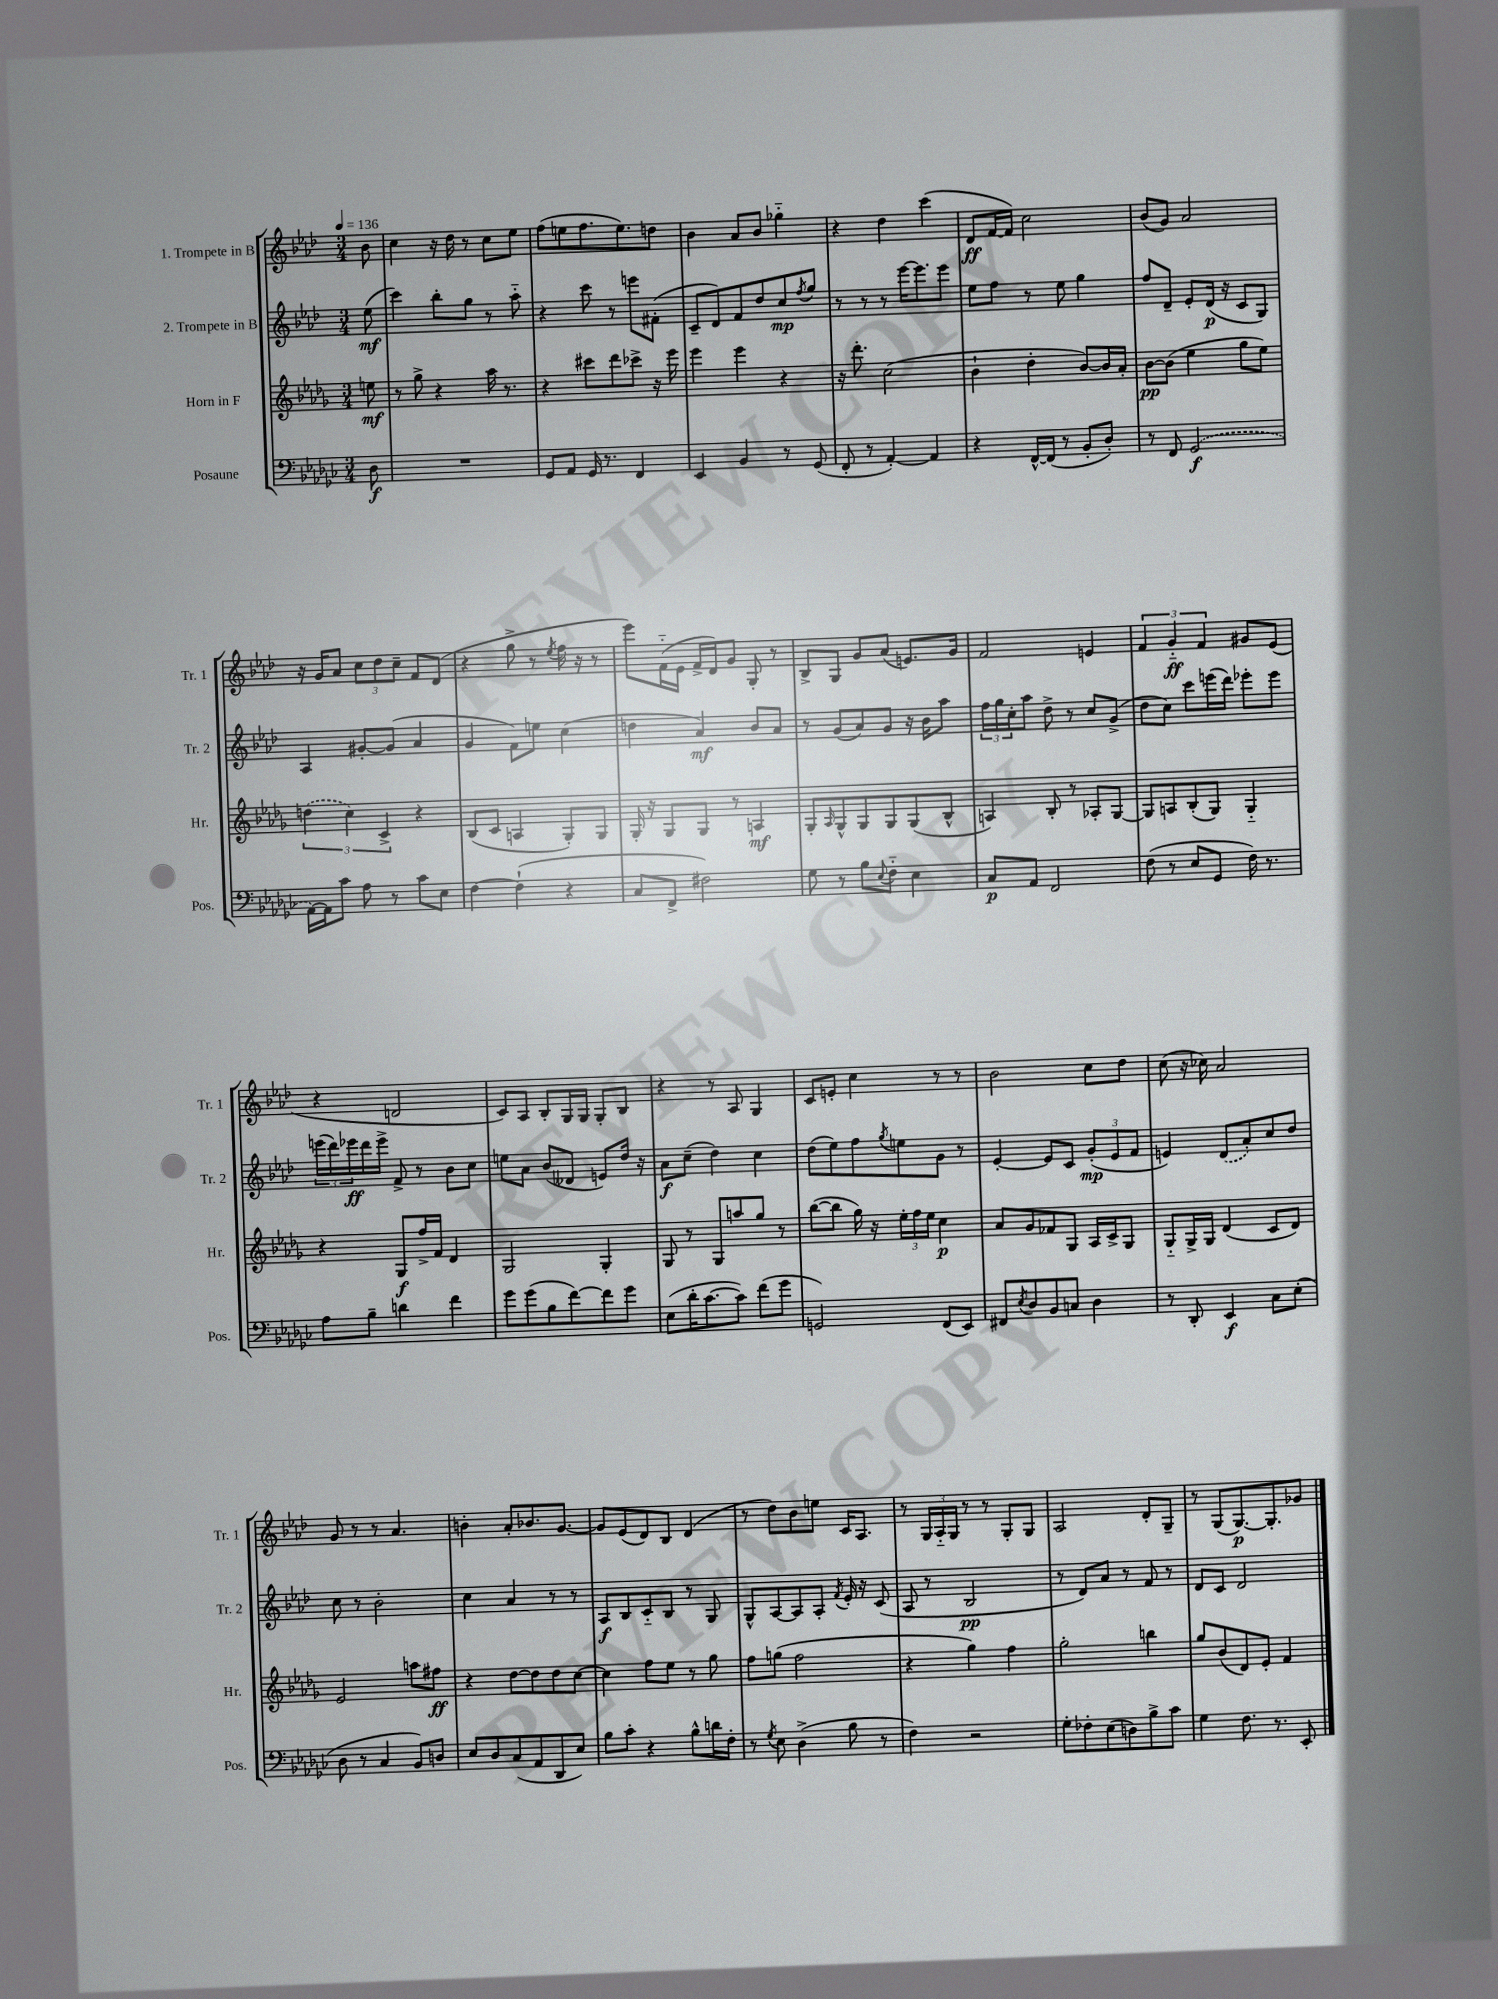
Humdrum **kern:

**kern	**kern	**kern	**kern
*staff4	*staff3	*staff2	*staff1
*clefF4	*clefG2	*clefG2	*clefG2
*k[b-e-a-d-g-c-]	*k[b-e-a-d-g-]	*k[b-e-a-d-]	*k[b-e-a-d-]
*M3/4	*M3/4	*M3/4	*M3/4
*MM136	*MM136	*MM136	*MM136
8D-\	8ee\	(8ee-\	8b-\
=	=	=	=
2.r	8r	4ccc\)	4cc\
.	8gg-^\	.	.
.	4r	8bb-'\L	16r
.	.	.	16dd-\
.	.	8gg\J	8r
.	16aa-\	8r	8cc\L
.	8.r	.	.
.	.	8aa-'~\	8ee-\J
=	=	=	=
8GG-/L	4r	4r	(8ff\L
8AA-/J	.	.	8ee\
16GG-/	8ccc#\L	8ccc\	8.ff\
8.r	.	.	.
.	8ddd-\	8r	.
.	.	.	8.ee\)
4FF/	8ccc-^\J	8eee\L	.
.	16r	(8f#'\J	8dd\J
.	16eee-\	.	.
=	=	=	=
4EE-/	4eee-\	8c~/L	4b-\
.	.	8d-/)	.
4BB-/	4eee-\	8f/	8a-/L
.	.	8dd-/	8b-/J
8r	4r	8cc/	4gg-'~\
.	.	8qff/	.
(8GG-/	.	8gg/J	.
=	=	=	=
8FF'/	16r	8r	4r
.	8.ddd-'\	.	.
8r	.	8r	.
[4AA-'/)	(2cc\	8r	4dd-\
.	.	[16eee-\LK	.
.	.	8.eee-\]	.
4AA-/]	.	.	(4ccc\
.	.	8eee-\J	.
=	=	=	=
4r	4b-`\	8ee-\L	8d-/L
.	.	8ff\J	[16f/L
.	.	.	16f/]JJ)
[16FF^^/LL	4dd-'\	8r	2cc\
(16FF/]JJ	.	.	.
8r	.	8ee-\	.
8BB-'/L	[8b-/L)	4gg\	.
8D-'/J)	16b-/]L	.	.
.	16a-'/JJ	.	.
=	=	=	=
8r	[8b-\L	8ff/L	(8b-/L
8FF/	(8b-\]J	8d-~/J	8g/J)
(2GG-/	4ee-\	8e-'/L	2a-/
.	.	(16d-/Jk	.
.	.	16r	.
.	8gg-\L	8c/L	.
.	8ee-\J)	8G/J)	.
=	=	=	=
[16AA-\LL)	(6dd\	4A-/	16r
16AA-\]J	.	.	16g/LK
8c-\J	.	.	8a-/J
.	6cc\)	.	.
8A-\	.	[8g#'/L	12cc\L
.	6c^/	.	12dd-\
8r	.	(8g#/]J	.
.	.	.	12cc~\J
8c-\L	4r	4a-/	8f/L
8E-\J	.	.	(8d-/J
=	=	=	=
[4F\	(8B-/L	4g/	4r
.	8c/J	.	.
(4F`\]	4A/	8f\L)	8gg^\
.	.	8ee\J	8r
.	.	.	8qee-/
4r	8G-'/L)	(4cc\	16ff\
.	.	.	16r
.	8G-/J	.	8r
=	=	=	=
8C-/L	16G-'/	4dd\	8eee-\L)
.	16r	.	.
8FF^/J	8G-/L	.	(16f'~\L
.	.	.	16e-\JJ
2F#\)	8G-/J	4a-/)	16f^/LL
.	.	.	16d-/J)
.	8r	.	8g/J
.	4A/	8b-/L	8G'/
.	.	8a-/J	8r
=	=	=	=
8G-\	8G-'/L	8r	8B-^/L
.	16qqA-/	.	.
8r	8G-^^/	(8g/L	8G/J
8B-\L	8G-/	8a-/)	8g/L
8qqE-/	.	.	.
8F'~\J	8G-/	8g/J	(8a-/J
4E-\	(8G-/	16r	8.e/L)
.	.	16b-\LK	.
.	8B-^^/J	8aa-\J	.
.	.	.	16g/Jk
=	=	=	=
8C-/L	4A/)	24ff\LL	2f/
.	.	24gg\	.
.	.	24cc'\J	.
8AA-/J	.	8aa-\J	.
2FF/	8B-'/	8dd-^\	.
.	8r	8r	.
.	8A-'/L	8cc/L	4e/
.	[8G-/J	(8g^/J	.
=	=	=	=
(8F\	8G-/]L	8dd-\L	6f/
8r	8A/	8cc\J)	.
.	.	.	6g'~/
8E-/L	(8B-'/	8ccc\L	.
.	.	.	6f/
8GG-/J	8G-/J)	(16eee\L	.
.	.	16ddd-\JJ)	.
16F\)	4G-'~/	8eee-'\L	8g#/L
8.r	.	.	.
.	.	8eee-\J	(8e-/J
=	=	=	=
8A-\L	4r	(24eee\LL	4r
.	.	24ddd-\)	.
.	.	24eee-\	.
8B-~\J	.	16ddd-\	.
.	.	16eee-^\JJ	.
4d\	8G-/L	8f^/	2d/
.	16ff^/L	8r	.
.	16f/JJ	.	.
4f\	4d-/	8b-\L	.
.	.	8cc\J	.
=	=	=	=
8g-\L	2G-/	8ee\L	8c/L)
(8g-\	.	8a-\J	8A-/J
8B-\	.	(8b-/L	8B-'/L
[8f\)	.	8d--/J	16G/L
.	.	.	16G/JJ
8f\]	4G-'/	8e/L)	8G'/L
8g-\J	.	16dd-/Jk	8B-/J
.	.	16r	.
=	=	=	=
(8E-\L	8G-/	8a-\L	4r
16d-'\K	8r	(8cc~\J	.
[8.c-\	.	.	.
.	8G-/L	4dd-\)	8r
8c-\]J)	8aa/	.	8A-/
(8f\L	8gg-/J	4cc\	4G/
8g-\J	8r	.	.
=	=	=	=
2GG/)	([8bb-\L	(8dd-\L	8c/L
.	8bb-\]J	8ee-\)	8e'/J
.	16gg-\)	8ff\	4cc\
.	16r	.	.
.	.	8qgg/	.
.	24ee-'\LL	8ee\	.
.	24ff\	.	.
.	24ee-\JJ	.	.
(8FF/L	4cc\	8g\J	8r
8EE-/J)	.	8r	8r
=	=	=	=
8FF#/L	8a-/L	[4e-'/	2b-\
8qE-/	.	.	.
8D-/	8g-/	.	.
8BB-/	8f-/	8e-/]L	.
8C/J	8G-/J	8c/J	.
4D-\	16A-/LL	(12g'/L	8cc\L
.	16c^/J	.	.
.	.	12e-/	.
.	8G-/J	.	8dd-\J
.	.	12f/J	.
=	=	=	=
8r	8G-'~/L	4e/)	(8cc\
8DD-'/	16G-^/L	.	16r
.	16G-/JJ	.	16cc-\)
4EE-/	(4d-/	(8d-/L	2a-/
.	.	8a-'/)	.
8C-\L	8c/L	8cc/	.
(8E-'\J	8d-/J)	8dd-/J	.
=	=	=	=
8D-\	2e-/	8cc\	8g/
8r	.	8r	8r
4C-/	.	2b-'\	8r
.	.	.	4.a-/
8BB-/L)	8aa\L	.	.
8D/J	8ff#\J	.	.
=	=	=	=
8E-/L	4r	4cc\	4b'\
8D-/	.	.	.
(8C-/	[8dd-\L	4a-/	8a-'/L
8AA-/	8dd-\]	.	8.b-/
8DD-/	8dd-\	8r	.
.	.	.	[8.g/J
8E-/J)	[8cc\J	8r	.
=	=	=	=
8B-\L	4cc\]	8A-/L	8g/]L
8c-'\J	.	8B-/	(8e-/
4r	8ff\L	8c'~/	8d-/)
.	8ee-\J	8B-/J	8B-/J
8B-^^\L	8r	8r	(4d-/
16d\L	8gg-\	8G/	.
16F'\JJ	.	.	.
=	=	=	=
8r	8ff\L	8G^^/L	8r
8qG-/	.	.	.
8E-\	(8gg\J	[8A-/	8dd-\L)
(4D-^\	2ff\	8A-/]	8b-\
.	.	8A-'/J	8ee\J
.	.	8qf/	.
8B-\	.	16e-'/	16c/LK
.	.	16r	8.A-/J
8r	.	(8c/	.
=	=	=	=
4F\)	4r	8A-/	8r
.	.	8r	24G/LL
.	.	.	24A-'~/
.	.	.	24G/JJ
2r	4gg-\)	2B-/	8r
.	.	.	8r
.	4ff\	.	8G'/L
.	.	.	8G/J
=	=	=	=
8G-'\L	2gg-'\	8r	2A-/
8F-'\	.	8d-/L)	.
(8E-\	.	8a-/J	.
8D\)	.	8r	.
8B-^\	4bb\	8f/	8d-'/L
8c-\J	.	8r	8G~/J
=	=	=	=
4G-\	8gg-/L	8d-/L	8r
.	(8b-/	8c/J	(8G/L
8.F\	8d-/)	2d-/	[8.G/)
.	8e-'/J	.	.
8.r	.	.	8.G'/]
.	4f/	.	.
8EE-'/	.	.	8g-/J
==	==	==	==
*-	*-	*-	*-
